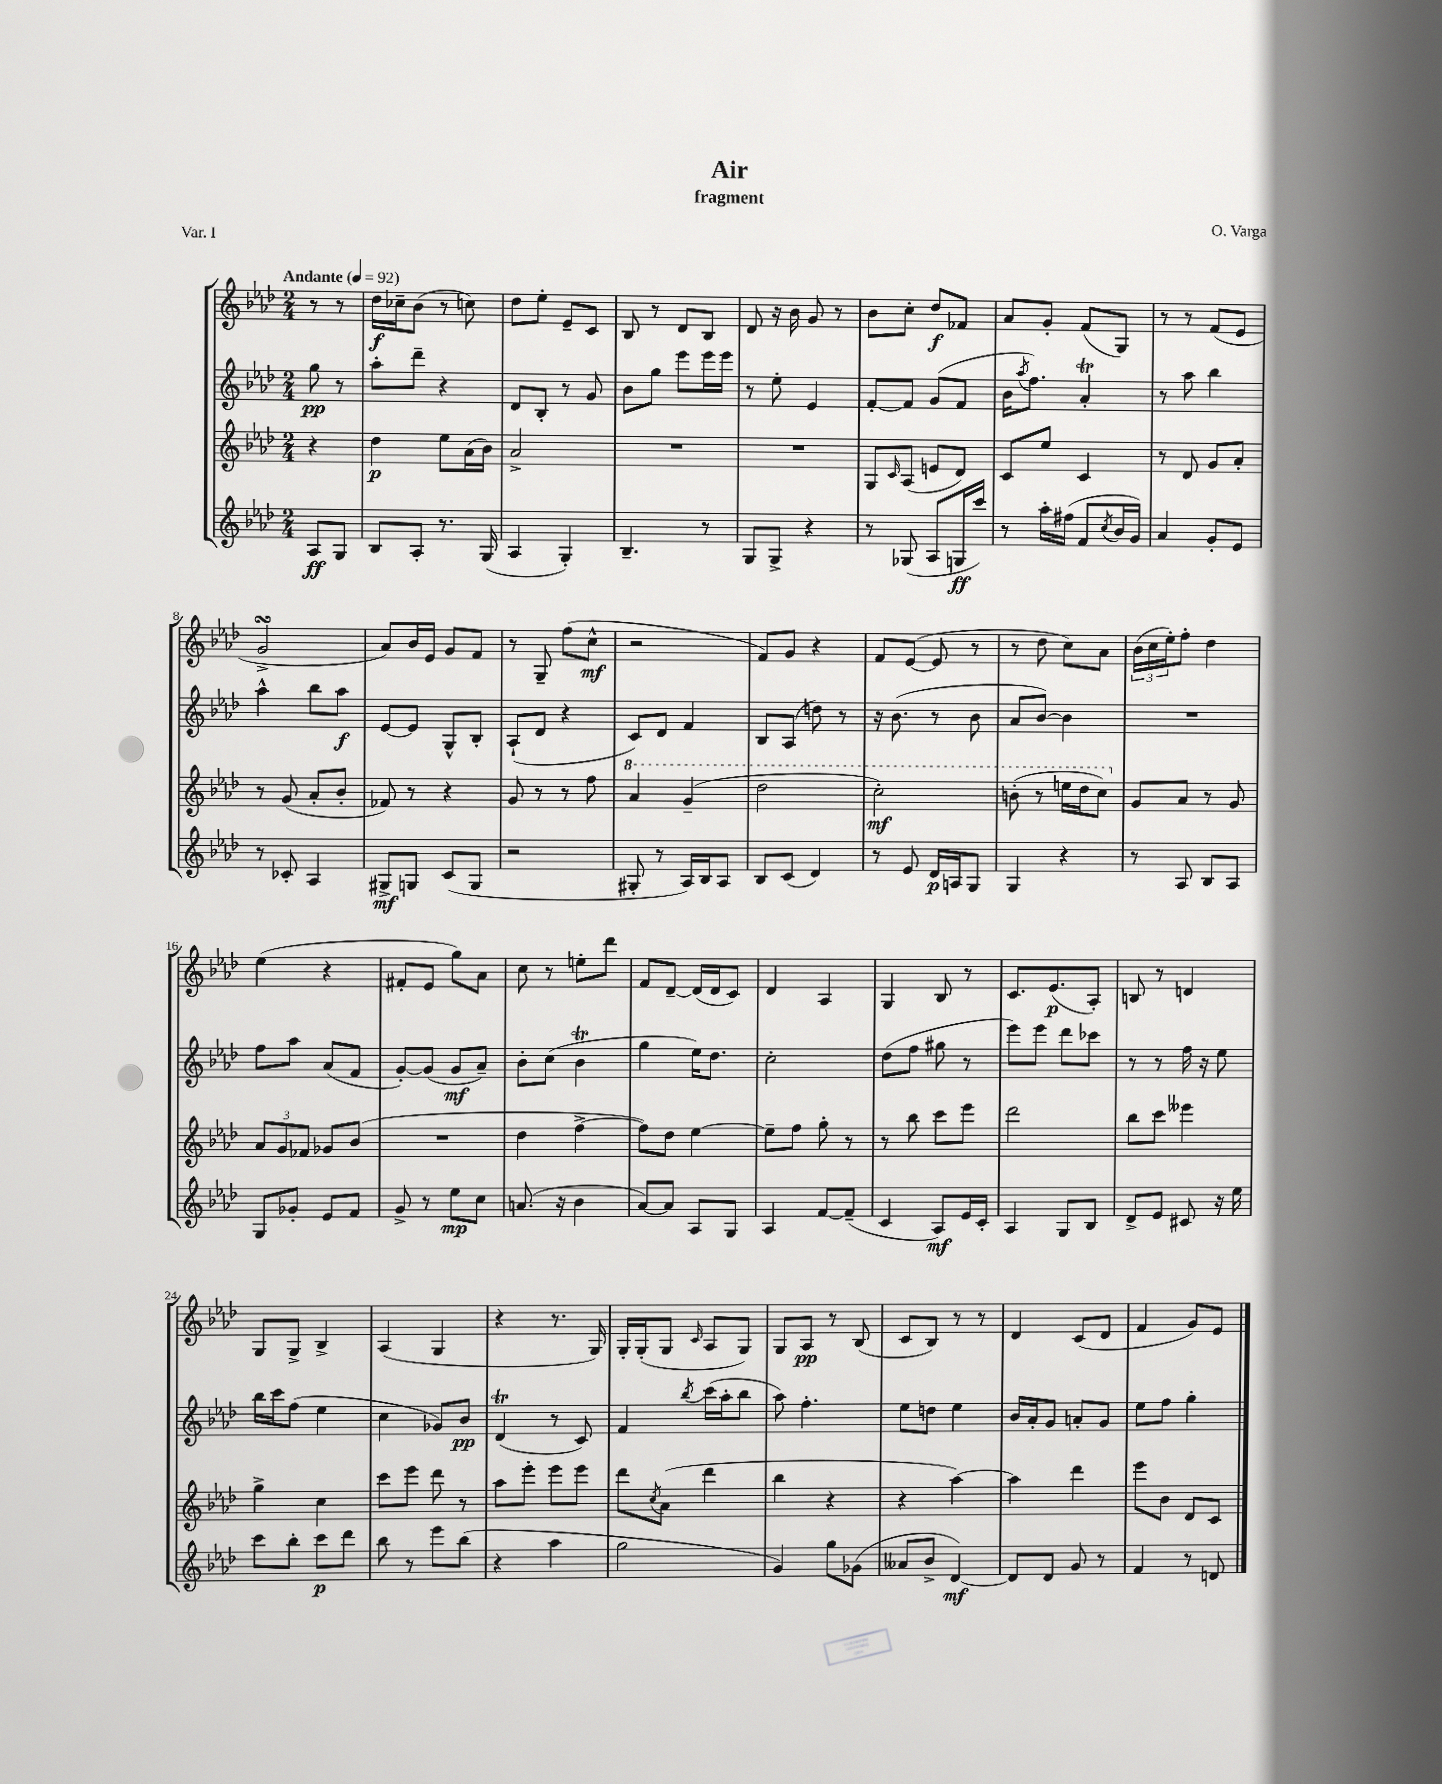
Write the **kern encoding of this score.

**kern	**dynam	**kern	**dynam	**kern	**dynam	**kern	**dynam
*part4	*part4	*part3	*part3	*part2	*part2	*part1	*part1
*staff4	*staff4	*staff3	*staff3	*staff2	*staff2	*staff1	*staff1
*clefG2	*	*clefG2	*	*clefG2	*	*clefG2	*
*k[b-e-a-d-]	*	*k[b-e-a-d-]	*	*k[b-e-a-d-]	*	*k[b-e-a-d-]	*
*M2/4	*	*M2/4	*	*M2/4	*	*M2/4	*
*MM92	*	*MM92	*	*MM92	*	*MM92	*
=	=	=	=	=	=	=	=
!	!	!	!	!	!	!LO:TX:a:B:t=Andante	!
8A-/L	ff	4r	.	8gg\	pp	8r	.
8G/J	.	.	.	8r	.	8r	.
=1	=1	=1	=1	=1	=1	=1	=1
8B-/L	.	4dd-\	p	8aa-'\L	.	16dd-\LL	f
.	.	.	.	.	.	16cc-X~\J	.
8A-'/J	.	.	.	8ddd-~\J	.	(8b-\J	.
8.r	.	8ee-\L	.	4r	.	8r	.
.	.	(16a-\L	.	.	.	8ccn\)	.
(16G/	.	16b-\JJ)	.	.	.	.	.
=2	=2	=2	=2	=2	=2	=2	=2
4A-/	.	2a-^/	.	8d-/L	.	8dd-\L	.
.	.	.	.	8B-'/J	.	8ee-'\J	.
4G'/)	.	.	.	8r	.	8e-~/L	.
.	.	.	.	8g/	.	8c/J	.
=3	=3	=3	=3	=3	=3	=3	=3
4.B-~/	.	2r	.	8b-\L	.	8B-/	.
.	.	.	.	8gg\J	.	8r	.
.	.	.	.	8eee-\L	.	8d-/L	.
8r	.	.	.	16eee-\L	.	8B-/J	.
.	.	.	.	16eee-\JJ	.	.	.
=4	=4	=4	=4	=4	=4	=4	=4
8G/L	.	2r	.	8r	.	8d-/	.
8G^/J	.	.	.	8ee-'\	.	16r	.
.	.	.	.	.	.	16b-\	.
4r	.	.	.	4e-/	.	8g/	.
.	.	.	.	.	.	8r	.
=5	=5	=5	=5	=5	=5	=5	=5
8r	.	8G/L	.	[8f'/L	.	8b-\L	.
.	.	16qqc/	.	.	.	.	.
(8G-X/	.	(8A-/J	.	8f/J]	.	8cc'\J	.
8A-/L	.	8en/L	.	(8g/L	.	8dd-/L	f
16Gn/L	ff	8d-/J)	.	8f/J	.	8f-X/J	.
16ccc/JJ)	.	.	.	.	.	.	.
=6	=6	=6	=6	=6	=6	=6	=6
8r	.	8c/L	.	16b-\KL	.	8a-/L	.
.	.	.	.	8qaa-/	.	.	.
.	.	.	.	8.ff\J)	.	.	.
16aa-'\LL	.	8ee-/J	.	.	.	8g'/J	.
(16ff#X\JJ	.	.	.	.	.	.	.
8f/L	.	4c/	.	4a-T'/	.	(8f/L	.
8qcc/	.	.	.	.	.	.	.
16b-/L	.	.	.	.	.	8G/J)	.
16g/JJ)	.	.	.	.	.	.	.
=7	=7	=7	=7	=7	=7	=7	=7
4a-/	.	8r	.	8r	.	8r	.
.	.	8d-/	.	8aa-\	.	8r	.
8g'/L	.	8g/L	.	4bb-\	.	(8f/L	.
8e-/J	.	8a-'/J	.	.	.	8e-/J	.
!!LO:LB:g=z
=8	=8	=8	=8	=8	=8	=8	=8
8r	.	8r	.	4aa-^^\	.	2gsSsS^/	.
8c-X'/	.	(8g/	.	.	.	.	.
4A-/	.	8a-'/L	.	8bb-\L	.	.	.
.	.	8b-'/J	.	8aa-\J	f	.	.
=9	=9	=9	=9	=9	=9	=9	=9
8G#X^/L	mf	8f-X/)	.	[8e-/L	.	8a-/L)	.
8Gn/J	.	8r	.	8e-/J]	.	16b-/L	.
.	.	.	.	.	.	16e-/JJ	.
(8c/L	.	4r	.	8G^^/L	.	8g/L	.
8G/J	.	.	.	8B-'/J	.	8f/J	.
=10	=10	=10	=10	=10	=10	=10	=10
2r	.	8g/	.	(8A-`/L	.	8r	.
.	.	8r	.	8d-/J	.	8G~/	.
.	.	8r	.	4r	.	(8ff\L	.
.	.	8ff\	.	.	.	8cc^^\J	mf
=11	=11	=11	=11	=11	=11	=11	=11
*	*	*8va	*	*	*	*	*
8G#X'/	.	4aa-/	.	8c/L)	.	2r	.
8r	.	.	.	8d-/J	.	.	.
16A-/LL)	.	(4gg~/	.	4f/	.	.	.
16B-/J	.	.	.	.	.	.	.
8A-/J	.	.	.	.	.	.	.
=12	=12	=12	=12	=12	=12	=12	=12
8B-/L	.	2ddd-\	.	8B-/L	.	8f/L)	.
(8c/J	.	.	.	(8A-/J	.	8g/J	.
4d-/)	.	.	.	8ddn\)	.	4r	.
.	.	.	.	8r	.	.	.
=13	=13	=13	=13	=13	=13	=13	=13
8r	.	2ccc'\)	mf	16r	.	8f/L	.
.	.	.	.	(8.b-\	.	.	.
8e-/	.	.	.	.	.	([8e-/J	.
16d-/LL	p	.	.	8r	.	8e-/]	.
16An/J	.	.	.	.	.	.	.
8G/J	.	.	.	8b-\	.	8r	.
=14	=14	=14	=14	=14	=14	=14	=14
4G/	.	(8bbn'\	.	8a-/L	.	8r	.
.	.	8r	.	[8b-/J)	.	8dd-\	.
4r	.	16eeen\LL	.	4b-\]	.	8cc\L)	.
.	.	16ddd-\J	.	.	.	.	.
.	.	8ccc\J)	.	.	.	8a-\J	.
=15	=15	=15	=15	=15	=15	=15	=15
*	*	*X8va	*	*	*	*	*
8r	.	8g/L	.	2r	.	(24b-\LL	.
.	.	.	.	.	.	24cc\	.
.	.	.	.	.	.	24ee-'\J)	.
8A-/	.	8a-/J	.	.	.	8ff'\J	.
8B-/L	.	8r	.	.	.	4dd-\	.
8A-/J	.	8g/	.	.	.	.	.
!!LO:LB:g=z
=16	=16	=16	=16	=16	=16	=16	=16
8G/L	.	12a-/L	.	8ff\L	.	(4ee-\	.
.	.	12g/	.	.	.	.	.
8g-X'/J	.	.	.	8aa-\J	.	.	.
.	.	12f-X/J	.	.	.	.	.
8e-/L	.	8g-X/L	.	(8a-/L	.	4r	.
8f/J	.	(8b-/J	.	8f/J	.	.	.
=17	=17	=17	=17	=17	=17	=17	=17
8g^/	.	2r	.	[8g'/L)	.	8f#X'/L	.
8r	.	.	.	(8g/J]	.	8e-/J	.
8ee-\L	mp	.	.	8g/L	mf	8gg\L)	.
8cc\J	.	.	.	8a-~/J)	.	8a-\J	.
=18	=18	=18	=18	=18	=18	=18	=18
(8.an/	.	4dd-\	.	8b-'\L	.	8cc\	.
.	.	.	.	(8cc\J	.	8r	.
16r	.	.	.	.	.	.	.
4b-\	.	[4ff^\	.	4b-T\	.	8een'\L	.
.	.	.	.	.	.	8ddd-\J	.
=19	=19	=19	=19	=19	=19	=19	=19
[8a-/L)	.	8ff\L])	.	4gg\	.	8f/L	.
8a-/J]	.	8dd-\J	.	.	.	[8d-~/J	.
8A-/L	.	[4ee-\	.	16ee-\KL)	.	(16d-/LL]	.
.	.	.	.	8.dd-\J	.	16d-/J	.
8G/J	.	.	.	.	.	8c/J)	.
=20	=20	=20	=20	=20	=20	=20	=20
4A-/	.	8ee-~\L]	.	2cc'\	.	4d-/	.
.	.	8ff\J	.	.	.	.	.
[8f/L	.	8gg'\	.	.	.	4A-/	.
(8f~/J]	.	8r	.	.	.	.	.
=21	=21	=21	=21	=21	=21	=21	=21
4c/	.	8r	.	(8dd-\L	.	4G/	.
.	.	8bb-\	.	8ff\J	.	.	.
8A-/L)	mf	8ccc\L	.	8gg#X\	.	8B-/	.
16e-/L	.	8eee-\J	.	8r	.	8r	.
16c'/JJ	.	.	.	.	.	.	.
=22	=22	=22	=22	=22	=22	=22	=22
4A-/	.	2ddd-\	.	8eee-\L)	.	8.c/L	.
.	.	.	.	8eee-\J	.	.	.
.	.	.	.	.	.	(8.e-/	p
8G/L	.	.	.	8ddd-\L	.	.	.
8B-/J	.	.	.	8ccc-X\J	.	8A-'/J)	.
=23	=23	=23	=23	=23	=23	=23	=23
8d-^/L	.	8bb-\L	.	8r	.	8Bn/	.
8e-/J	.	8ccc\J	.	8r	.	8r	.
8c#X/	.	4eee--X\	.	16ff\	.	4dn/	.
.	.	.	.	16r	.	.	.
16r	.	.	.	8ee-\	.	.	.
16ee-\	.	.	.	.	.	.	.
!!LO:LB:g=z
=24	=24	=24	=24	=24	=24	=24	=24
8ccc\L	.	4gg^\	.	16bb-\LL	.	8G/L	.
.	.	.	.	16ccc\J	.	.	.
8bb-'\J	.	.	.	(8ff\J	.	8G^/J	.
8ccc\L	p	4cc\	.	4ee-\	.	4B-^/	.
8ddd-\J	.	.	.	.	.	.	.
=25	=25	=25	=25	=25	=25	=25	=25
8bb-\	.	8ccc\L	.	4cc\	.	(4A-/	.
8r	.	8eee-\J	.	.	.	.	.
8eee-\L	.	8ddd-\	.	8g-X/L)	.	4G/	.
(8bb-\J	.	8r	.	8b-/J	pp	.	.
=26	=26	=26	=26	=26	=26	=26	=26
4r	.	8aa-\L	.	(4d-T/	.	4r	.
.	.	8eee-'\J	.	.	.	.	.
4aa-\	.	8eee-\L	.	8r	.	8.r	.
.	.	8eee-\J	.	8c/)	.	.	.
.	.	.	.	.	.	16G/)	.
=27	=27	=27	=27	=27	=27	=27	=27
2gg\	.	8ddd-\L	.	4f/	.	16G'/LL	.
.	.	.	.	.	.	(16G'/J	.
.	.	8qcc/	.	.	.	.	.
.	.	(8a-\J	.	.	.	8G/J	.
.	.	.	.	8qbb-/	.	16qqc/	.
.	.	4ddd-\	.	(16ccc\LL	.	8A-/L	.
.	.	.	.	16aa-'\J	.	.	.
.	.	.	.	8bb-\J	.	8G/J)	.
=28	=28	=28	=28	=28	=28	=28	=28
4g/)	.	4bb-\	.	8aa-\)	.	8G/L	.
.	.	.	.	4.ff'\	.	8A-/J	pp
8gg\L	.	4r	.	.	.	8r	.
(8g-X\J	.	.	.	.	.	(8B-/	.
=29	=29	=29	=29	=29	=29	=29	=29
8a--X/L	.	4r	.	8ee-\L	.	8c/L	.
8b-^/J	.	.	.	8ddn\J	.	8B-/J)	.
[4d-/)	mf	[4aa-\)	.	4ee-\	.	8r	.
.	.	.	.	.	.	8r	.
=30	=30	=30	=30	=30	=30	=30	=30
8d-/L]	.	4aa-\]	.	16b-/LL	.	4d-/	.
.	.	.	.	16a-'/J	.	.	.
8d-/J	.	.	.	8g/J	.	.	.
8g/	.	4ddd-\	.	8an'/L	.	(8c/L	.
8r	.	.	.	8g/J	.	8d-/J	.
=31	=31	=31	=31	=31	=31	=31	=31
4f/	.	8eee-\L	.	8ee-\L	.	4f/	.
.	.	8b-\J	.	8ff\J	.	.	.
8r	.	8d-/L	.	4gg'\	.	8g/L)	.
8dn/	.	8c/J	.	.	.	8e-/J	.
==	==	==	==	==	==	==	==
*-	*-	*-	*-	*-	*-	*-	*-
